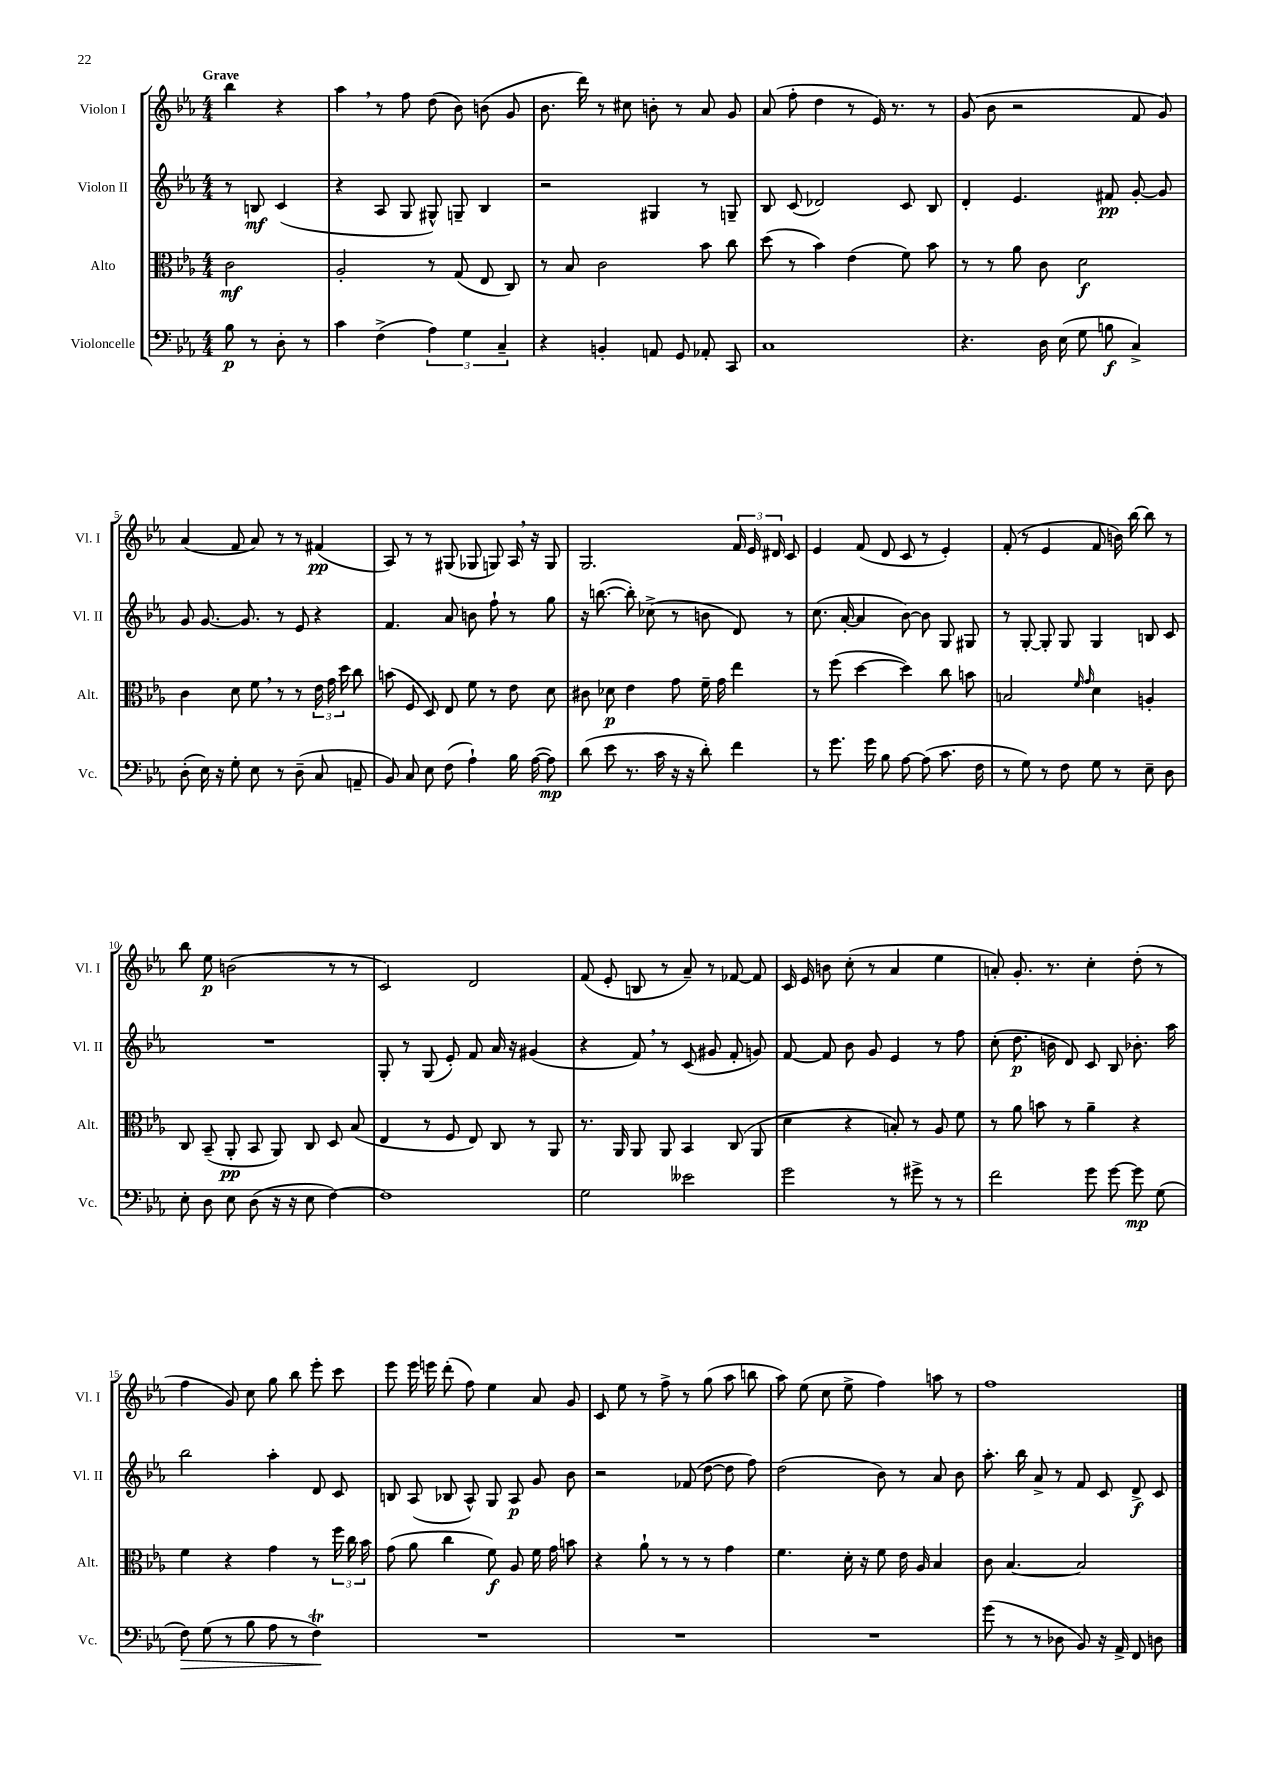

**kern	**dynam	**kern	**dynam	**kern	**dynam	**kern	**dynam
*part4	*part4	*part3	*part3	*part2	*part2	*part1	*part1
*staff4	*staff4	*staff3	*staff3	*staff2	*staff2	*staff1	*staff1
*I"Violoncelle	*	*I"Alto	*	*I"Violon II	*	*I"Violon I	*
*I'Vc.	*	*I'Alt.	*	*I'Vl. II	*	*I'Vl. I	*
*clefF4	*	*clefC3	*	*clefG2	*	*clefG2	*
*k[b-e-a-]	*	*k[b-e-a-]	*	*k[b-e-a-]	*	*k[b-e-a-]	*
*M4/4	*	*M4/4	*	*M4/4	*	*M4/4	*
=	=	=	=	=	=	=	=
!	!	!	!	!	!	!LO:TX:a:B:t=Grave	!
8B-\	p	2c\	mf	8r	.	4bb-\	.
8r	.	.	.	8Bn/	mf	.	.
8D'\	.	.	.	(4c/	.	4r	.
8r	.	.	.	.	.	.	.
=1	=1	=1	=1	=1	=1	=1	=1
4c\	.	2A-'/	.	4r	.	4aa-,\	.
(4F^\	.	.	.	8A-/	.	8r	.
.	.	.	.	8G/	.	8ff\	.
6A-\)	.	8r	.	8G#X^^/)	.	(8dd\	.
.	.	(8G/	.	8Gn~/	.	8b-\)	.
6G\	.	.	.	.	.	.	.
.	.	8E-/	.	4B-/	.	(8bn\	.
6C~/	.	.	.	.	.	.	.
.	.	8C/)	.	.	.	8g/	.
=2	=2	=2	=2	=2	=2	=2	=2
4r	.	8r	.	2r	.	8.b-\	.
.	.	8B-/	.	.	.	.	.
.	.	.	.	.	.	16ddd\)	.
4BBn'/	.	2c\	.	.	.	8r	.
.	.	.	.	.	.	8cc#X\	.
8AAn/	.	.	.	4G#X/	.	8bn'\	.
8GG/	.	.	.	.	.	8r	.
8AA-X'/	.	8b-\	.	8r	.	8a-/	.
8CC/	.	8cc\	.	8Gn~/	.	8g/	.
=3	=3	=3	=3	=3	=3	=3	=3
1C	.	(8dd\	.	8B-/	.	(8a-/	.
.	.	8r	.	(8c/	.	8ff'\	.
.	.	4b-\)	.	2d-X/)	.	4dd\	.
.	.	(4e-\	.	.	.	8r	.
.	.	.	.	.	.	16e-/)	.
.	.	.	.	.	.	8.r	.
.	.	8f\)	.	8c/	.	.	.
.	.	8b-\	.	8B-/	.	8r	.
=4	=4	=4	=4	=4	=4	=4	=4
4.r	.	8r	.	4d'/	.	(8g/	.
.	.	8r	.	.	.	8b-\	.
.	.	8a-\	.	4.e-/	.	2r	.
16D\	.	8c\	.	.	.	.	.
(16E-\	.	.	.	.	.	.	.
8G\	.	2d\	f	.	.	.	.
8Bn\	f	.	.	8f#X/	pp	.	.
4C^/)	.	.	.	[8g'/	.	8f/	.
.	.	.	.	8g/]	.	8g/)	.
!!LO:LB:g=z
=5	=5	=5	=5	=5	=5	=5	=5
(8D'\	.	4c\	.	8g/	.	(4a-/	.
16E-\)	.	.	.	[8.g/	.	.	.
16r	.	.	.	.	.	.	.
8G'\	.	8d\	.	.	.	8f/	.
.	.	.	.	8.g/]	.	.	.
8E-\	.	8f,\	.	.	.	8a-/)	.
8r	.	8r	.	8r	.	8r	.
(8D~\	.	8r	.	8e-/	.	8r	.
8C/	.	24e-\	.	4r	.	(4f#X/	pp
.	.	24g\	.	.	.	.	.
.	.	24dd\	.	.	.	.	.
8AAn~/	.	8cc\	.	.	.	.	.
=6	=6	=6	=6	=6	=6	=6	=6
8BB-/)	.	(8bn\	.	4.f/	.	8A-/)	.
8C/	.	8F/	.	.	.	8r	.
8E-\	.	8D/)	.	.	.	8r	.
(8F\	.	8E-/	.	8a-/	.	(8G#X/	.
4A-`\)	.	8f\	.	8bn\	.	8G-X/	.
.	.	8r	.	8ff`\	.	8Gn/)	.
16B-\	.	8e-\	.	8r	.	16A-,/	.
([16A-\	.	.	.	.	.	16r	.
8A-\])	mp	8d\	.	8gg\	.	8G/	.
=7	=7	=7	=7	=7	=7	=7	=7
(8d\	.	8c#X\	.	16r	.	2.G/	.
.	.	.	.	([8.bbn\	.	.	.
8e-\	.	8d-X\	p	.	.	.	.
8.r	.	4e-\	.	8bb'\])	.	.	.
.	.	.	.	(8cc-X^\	.	.	.
16c\	.	.	.	.	.	.	.
16r	.	8g\	.	8r	.	.	.
16r	.	.	.	.	.	.	.
8d'\)	.	16f~\	.	8bn\	.	.	.
.	.	16g\	.	.	.	.	.
4f\	.	4ee-\	.	8d/)	.	24f/	.
.	.	.	.	.	.	24e-/	.
.	.	.	.	.	.	24d#X/	.
.	.	.	.	8r	.	8c/	.
=8	=8	=8	=8	=8	=8	=8	=8
8r	.	8r	.	(8.cc\	.	4e-/	.
8.g\	.	(8ff\	.	.	.	.	.
.	.	.	.	[16a-'/	.	.	.
.	.	[4dd\	.	4a-/]	.	(8f/	.
16g\	.	.	.	.	.	.	.
8B-\	.	.	.	.	.	8d/	.
[8A-\	.	4dd\])	.	[8b-\)	.	8c/	.
(8A-\]	.	.	.	8b-\]	.	8r	.
8.c\	.	8cc\	.	8G/	.	4e-'/)	.
.	.	8bn\	.	8G#X/	.	.	.
16F\	.	.	.	.	.	.	.
=9	=9	=9	=9	=9	=9	=9	=9
8r	.	2Bn/	.	8r	.	(8f'/	.
8G\)	.	.	.	[8G'/	.	8r	.
8r	.	.	.	8G'/]	.	4e-/	.
8F\	.	.	.	8G/	.	.	.
.	.	16qqf/	.	.	.	.	.
.	.	16qqg/	.	.	.	.	.
8G\	.	4d\	.	4G/	.	8f/	.
8r	.	.	.	.	.	16bn\)	.
.	.	.	.	.	.	[16bb-\	.
8E-~\	.	4An'/	.	8Bn/	.	8bb-\]	.
8D\	.	.	.	8c/	.	8r	.
!!LO:LB:g=z
=10	=10	=10	=10	=10	=10	=10	=10
8E-'\	.	8C/	.	1r	.	8bb-\	.
8D\	.	(8BB-~/	.	.	.	8ee-\	p
8E-\	.	8AA-'/	pp	.	.	(2bn\	.
(8D\	.	8BB-/	.	.	.	.	.
16r	.	8AA-/)	.	.	.	.	.
16r	.	.	.	.	.	.	.
8E-\	.	8C/	.	.	.	.	.
[4F\)	.	8D/	.	.	.	8r	.
.	.	(8B-/	.	.	.	8r	.
=11	=11	=11	=11	=11	=11	=11	=11
1F]	.	4E-/	.	8G'/	.	2c/)	.
.	.	.	.	8r	.	.	.
.	.	8r	.	(8G/	.	.	.
.	.	8F/	.	8e-'/)	.	.	.
.	.	8E-/)	.	8f/	.	2d/	.
.	.	8C/	.	16a-/	.	.	.
.	.	.	.	16r	.	.	.
.	.	8r	.	(4g#X/	.	.	.
.	.	8AA-/	.	.	.	.	.
=12	=12	=12	=12	=12	=12	=12	=12
2G\	.	8.r	.	4r	.	(8f/	.
.	.	.	.	.	.	8e-'/	.
.	.	16AA-/	.	.	.	.	.
.	.	8AA-/	.	8f,/)	.	8Bn/	.
.	.	8AA-/	.	8r	.	8r	.
2e--X\	.	4BB-/	.	(8c/	.	8a-~/)	.
.	.	.	.	8g#X/	.	8r	.
.	.	(8C/	.	8f'/	.	[8f-X/	.
.	.	8AA-/	.	8gn/)	.	8f-/]	.
=13	=13	=13	=13	=13	=13	=13	=13
2g\	.	4d\	.	[8f/	.	16c/	.
.	.	.	.	.	.	16e-/	.
.	.	.	.	8f/]	.	8bn\	.
.	.	4r	.	8b-\	.	(8cc'\	.
.	.	.	.	8g/	.	8r	.
8r	.	8Bn'/)	.	4e-/	.	4a-/	.
8g#X^\	.	8r	.	.	.	.	.
8r	.	8A-/	.	8r	.	4ee-\	.
8r	.	8f\	.	8ff\	.	.	.
=14	=14	=14	=14	=14	=14	=14	=14
2f\	.	8r	.	(8cc'\	.	8an'/)	.
.	.	8a-\	.	8.dd\	p	8.g'/	.
.	.	8bn\	.	.	.	.	.
.	.	.	.	16bn\	.	8.r	.
.	.	8r	.	8d/)	.	.	.
8g\	.	4a-~\	.	8c/	.	4cc'\	.
[8g\	.	.	.	8B-/	.	.	.
8g\]	mp	4r	.	8.b-X'\	.	(8dd'\	.
(8G\	.	.	.	.	.	8r	.
.	.	.	.	16aa-\	.	.	.
!!LO:LB:g=z
=15	=15	=15	=15	=15	=15	=15	=15
!	!LO:HP:b	!	!	!	!	!	!
8F\)	>	4f\	.	2bb-\	.	4ff\	.
(8G\	.	.	.	.	.	.	.
8r	.	4r	.	.	.	8g/)	.
8B-\	.	.	.	.	.	8cc\	.
8A-\	.	4g\	.	4aa-'\	.	8gg\	.
8r	.	.	.	.	.	8bb-\	.
4FT\)	.	8r	.	8d/	.	8eee-'\	.
.	.	24ff\	.	8c/	.	8ccc\	.
.	.	24cc\	.	.	.	.	.
.	.	24b-\	.	.	.	.	.
.	]	.	.	.	.	.	.
=16	=16	=16	=16	=16	=16	=16	=16
1r	.	(8g\	.	8Bn/	.	8eee-\	.
.	.	8a-\	.	(8A-/	.	16eee-\	.
.	.	.	.	.	.	16eeen\	.
.	.	4cc\	.	8B-X/	.	(8ddd'\	.
.	.	.	.	8A-^^/)	.	8ff\)	.
.	.	8f\)	f	8G/	.	4ee-\	.
.	.	8A-/	.	8A-/	p	.	.
.	.	16f\	.	8g/	.	8a-/	.
.	.	16g\	.	.	.	.	.
.	.	8bn\	.	8b-\	.	8g/	.
=17	=17	=17	=17	=17	=17	=17	=17
1r	.	4r	.	2r	.	8c/	.
.	.	.	.	.	.	8ee-\	.
.	.	8a-`\	.	.	.	8r	.
.	.	8r	.	.	.	8ff^\	.
.	.	8r	.	(8f-X/	.	8r	.
.	.	8r	.	[8dd\	.	(8gg\	.
.	.	4g\	.	8dd\]	.	8aa-\	.
.	.	.	.	8ff\)	.	8bbn\	.
=18	=18	=18	=18	=18	=18	=18	=18
1r	.	4.f\	.	(2dd\	.	8aa-\)	.
.	.	.	.	.	.	(8ee-\	.
.	.	.	.	.	.	8cc\	.
.	.	16d'\	.	.	.	8ee-^\	.
.	.	16r	.	.	.	.	.
.	.	8f\	.	8b-\)	.	4ff\)	.
.	.	16e-\	.	8r	.	.	.
.	.	16A-/	.	.	.	.	.
.	.	4B-/	.	8a-/	.	8aan\	.
.	.	.	.	8b-\	.	8r	.
=19	=19	=19	=19	=19	=19	=19	=19
(8g\	.	8c\	.	8.aa-'\	.	1ff	.
8r	.	[4.B-/	.	.	.	.	.
.	.	.	.	16bb-\	.	.	.
8r	.	.	.	8a-^/	.	.	.
8D-X\	.	.	.	8r	.	.	.
8BB-/)	.	2B-/]	.	8f/	.	.	.
16r	.	.	.	8c/	.	.	.
16AA-^/	.	.	.	.	.	.	.
8FF/	.	.	.	8d^/	f	.	.
8Dn\	.	.	.	8c/	.	.	.
==	==	==	==	==	==	==	==
*-	*-	*-	*-	*-	*-	*-	*-
